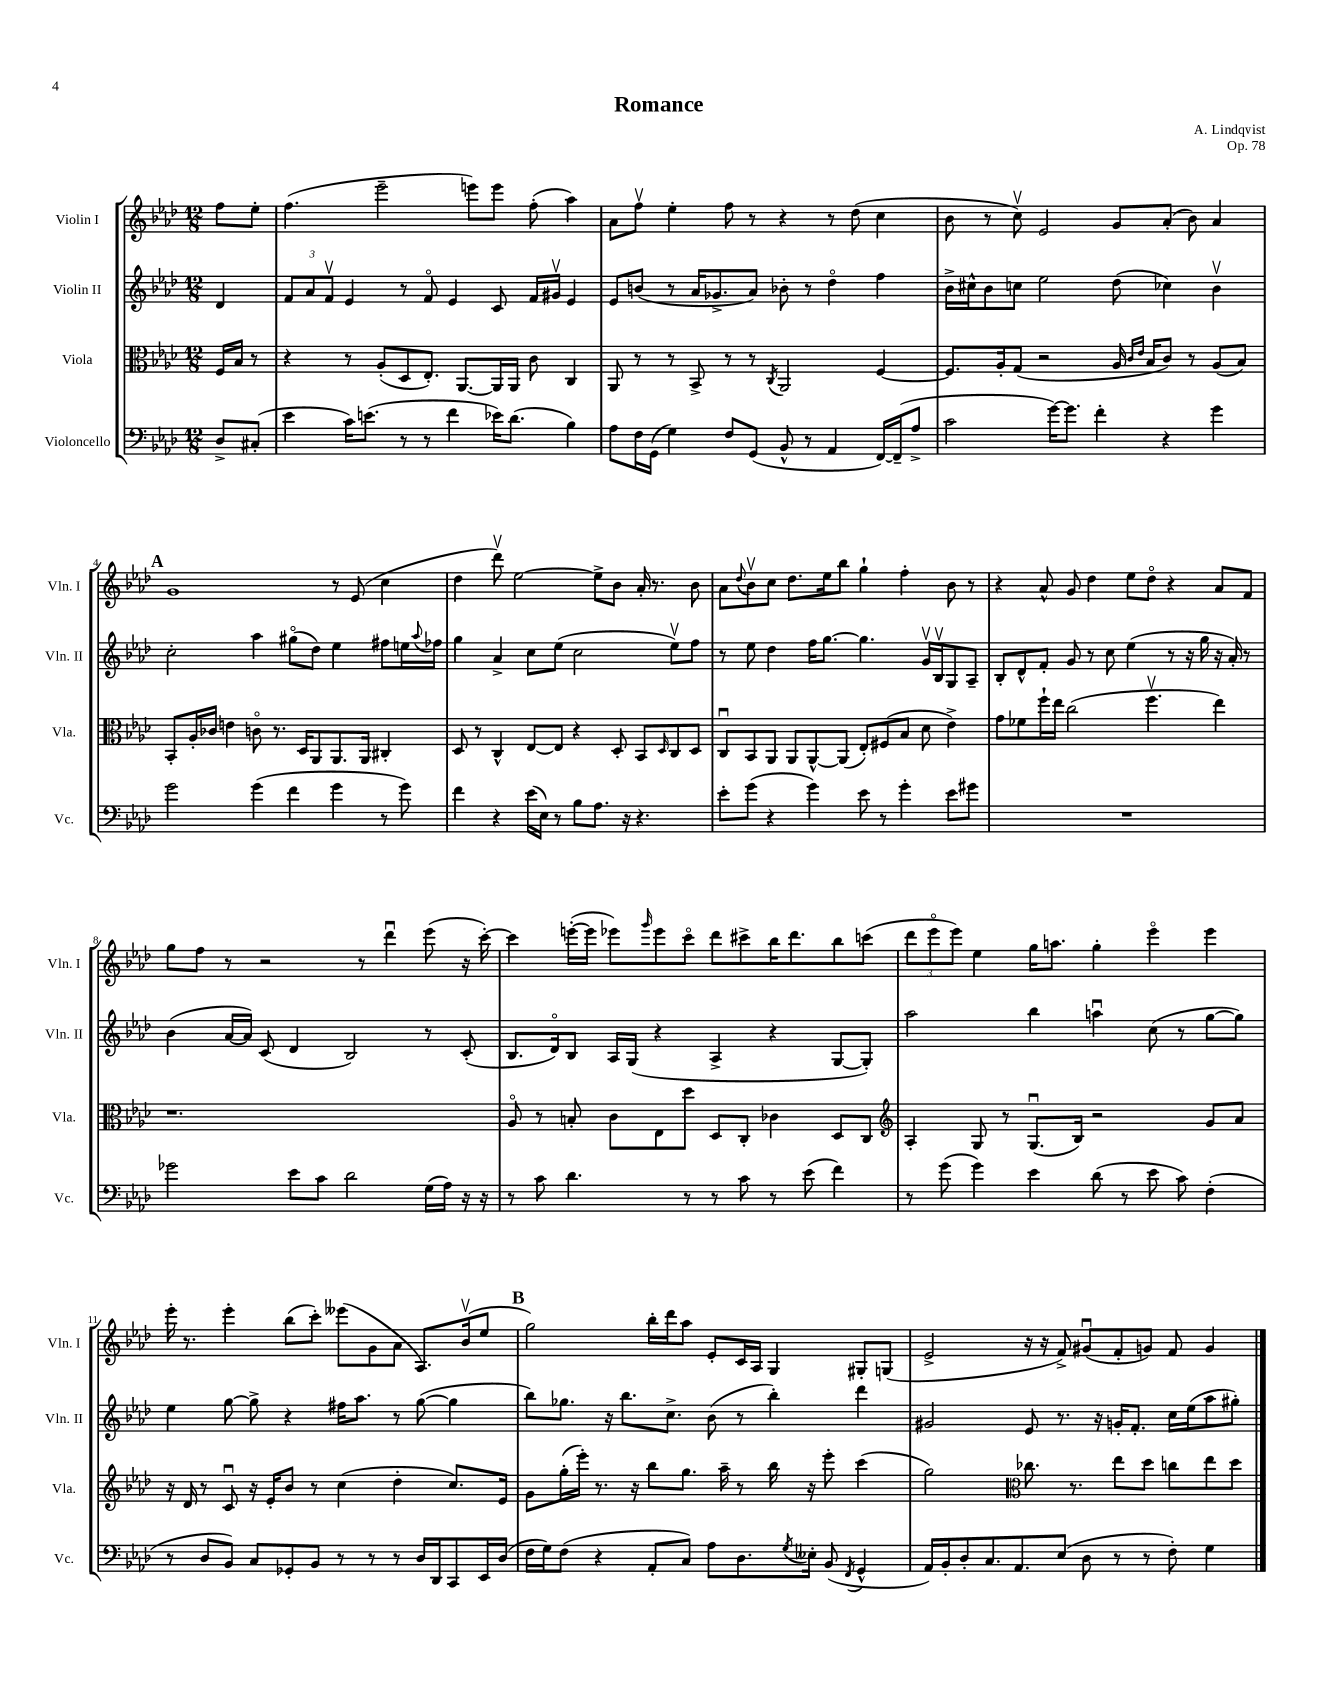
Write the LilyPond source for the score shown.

\header { title = "Romance" composer = "A. Lindqvist" opus = "Op. 78" }
<<
\new StaffGroup <<
\new Staff = "s0" \with { instrumentName = "Violin I" shortInstrumentName = "Vln. I" } {
    \clef treble \key aes \major \numericTimeSignature \time 12/8 \partial 4
    f''8 ees''8-. |
    f''4.( ees'''2-- e'''8) e'''8 f''8-.( aes''4) |
    aes'8 f''8\upbow ees''4-. f''8 r8 r4 r8 des''8( c''4 |
    bes'8 r8 c''8\upbow) ees'2 g'8 aes'8-.( bes'8) aes'4 |
    \mark \markup { \bold "A" } g'1 r8 ees'8( c''4 |
    des''4 des'''8\upbow) ees''2~ ees''8-> bes'8 aes'16-. r8. bes'8 |
    aes'8 \appoggiatura { des''8 } bes'8\upbow c''8 des''8. ees''16 bes''8 g''4-! f''4-. bes'8 r8 |
    r4 aes'8-^ g'8 des''4 ees''8 des''8\flageolet r4 aes'8 f'8 |
    g''8 f''8 r8 r2 r8 des'''4\downbow ees'''8( r16 c'''16~-.) |
    c'''4 e'''16~-.( e'''16 ees'''8) \grace { g'''16 } ees'''8 c'''8\flageolet des'''8 cis'''8-> bes''16 des'''8. bes''8 c'''8( |
    \tuplet 3/2 { des'''8 ees'''8\flageolet ees'''8) } ees''4 g''16 a''8. g''4-. ees'''4\flageolet ees'''4 |
    ees'''16-. r8. ees'''4-. bes''8( c'''8-.) eeses'''8( g'8 aes'8 aes8.) bes'16\upbow( ees''8 |
    \mark \markup { \bold "B" } g''2) bes''16-. des'''16 aes''8 ees'8-. c'16 aes16 g4 gis8-. g8( |
    ees'2-> r16 r16 f'8->) gis'8\downbow( f'8-. g'8) f'8 g'4 \bar "|." |
}
\new Staff = "s1" \with { instrumentName = "Violin II" shortInstrumentName = "Vln. II" } {
    \clef treble \key aes \major \numericTimeSignature \time 12/8 \partial 4
    des'4 |
    \tuplet 3/2 { f'8 aes'8 f'8\upbow } ees'4 r8 f'8\flageolet ees'4 c'8 f'16 gis'16\upbow ees'4 |
    ees'8 b'8( r8 aes'16 ges'8.-> aes'8) bes'8-. r8 des''4\flageolet f''4 |
    bes'16-> cis''16-^ bes'8 c''8 ees''2 des''8( ces''4) bes'4\upbow |
    \mark \markup { \bold "A" } c''2-. aes''4 gis''8\flageolet( des''8) ees''4 fis''8 e''16 \appoggiatura { aes''8 } fes''16 |
    g''4 aes'4-> c''8 ees''8( c''2 ees''8\upbow) f''8 |
    r8 ees''8 des''4 f''16 g''8.~ g''4. g'16\upbow bes16\upbow g8 aes8-- |
    bes8-. des'8-^ f'8-. g'8 r8 c''8 ees''4( r8 r16 g''16 r16 aes'16-.) r8 |
    bes'4( aes'16~ aes'16) c'8( des'4 bes2) r8 c'8-.( |
    bes8. des'16\flageolet) bes8 aes16 g16( r4 aes4-> r4 g8~ g8-.) |
    aes''2 bes''4 a''4\downbow c''8( r8 g''8~ g''8) |
    ees''4 g''8~ g''8-> r4 fis''16 aes''8. r8 g''8~( g''4 |
    \mark \markup { \bold "B" } bes''8) ges''8. r16 bes''8. c''8.-> bes'8( r8 bes''4-.) des'''4 |
    gis'2 ees'8 r8. r16 g'16-. f'8.-. c''16 ees''16( aes''8 gis''8-.) \bar "|." |
}
\new Staff = "s2" \with { instrumentName = "Viola" shortInstrumentName = "Vla." } {
    \clef alto \key aes \major \numericTimeSignature \time 12/8 \partial 4
    f16 bes16 r8 |
    r4 r8 aes8-.( des8 ees8.-.) aes,8.~ aes,16 aes,16 c'8 c4 |
    aes,8 r8 r8 bes,8-> r8 r8 \acciaccatura { c8 } aes,2 f4~ |
    f8. aes16-. g8( r2 aes16 \grace { c'16 ees'16 } bes16 c'8) r8 aes8( bes8) |
    \mark \markup { \bold "A" } bes,8-. aes16-. ces'16 e'4 c'8\flageolet r8. des16 aes,8 aes,8. aes,16 cis4-. |
    des8 r8 c4-^ ees8~ ees8 r4 des8-. bes,8 \grace { des16 } c8 des8 |
    c8\downbow bes,8 aes,8 aes,8 aes,8~-^ aes,8( ees8-.) fis8( bes8 des'8 ees'4->) |
    g'8 fes'8 f''16-! ees''16 c''2( f''4.\upbow ees''4) |
    r1. |
    aes8\flageolet r8 b8-. c'8 ees8 des''8 des8 c8-. ces'4 des8 c8 |
    \clef treble aes4-. g8 r8 g8.\downbow( bes16) r2 g'8 aes'8 |
    r16 des'16 r8 c'8\downbow r16 ees'16-. bes'8 r8 c''4( des''4-. c''8.) ees'16 |
    \mark \markup { \bold "B" } g'8 g''16-.( ees'''16-.) r8. r16 bes''8 g''8. aes''16-- r8 bes''16 r16 ees'''8-. c'''4( |
    g''2) \clef alto ces''8. r8. ees''8 des''8 c''8 ees''8 des''8 \bar "|." |
}
\new Staff = "s3" \with { instrumentName = "Violoncello" shortInstrumentName = "Vc." } {
    \clef bass \key aes \major \numericTimeSignature \time 12/8 \partial 4
    des8-> cis8-.( |
    ees'4 c'16) e'8.( r8 r8 f'4 ees'16) des'8.( bes4) |
    aes8 f16 g,16( g4) f8 g,8( bes,8-^ r8 aes,4 f,16~) f,16--( aes8-> |
    c'2 g'16~) g'8. f'4-. r4 g'4 |
    \mark \markup { \bold "A" } g'2 g'4( f'4 g'4 r8 g'8) |
    f'4 r4 ees'16( ees16) r8 bes8 aes8. r16 r4. |
    ees'8-. g'8( r4 g'4) ees'8 r8 g'4-. ees'8 gis'8 |
    R1. |
    ges'2 ees'8 c'8 des'2 g16( aes16) r16 r16 |
    r8 c'8 des'4. r8 r8 c'8 r8 ees'8( f'4) |
    r8 g'8( g'4) ees'4 des'8( r8 ees'8 c'8) f4-.( |
    r8 des8 bes,8) c8 ges,8-. bes,8 r8 r8 r8 des16 des,16 c,8 ees,16 des16( |
    \mark \markup { \bold "B" } f16 g16) f8( r4 aes,8-. c8) aes8 des8. \acciaccatura { g8 } eeses16-. bes,8( \acciaccatura { f,8 } g,4-^ |
    aes,16) bes,16-. des8-. c8. aes,8. ees8( des8 r8 r8 f8-.) g4 \bar "|." |
}
>>
>>
